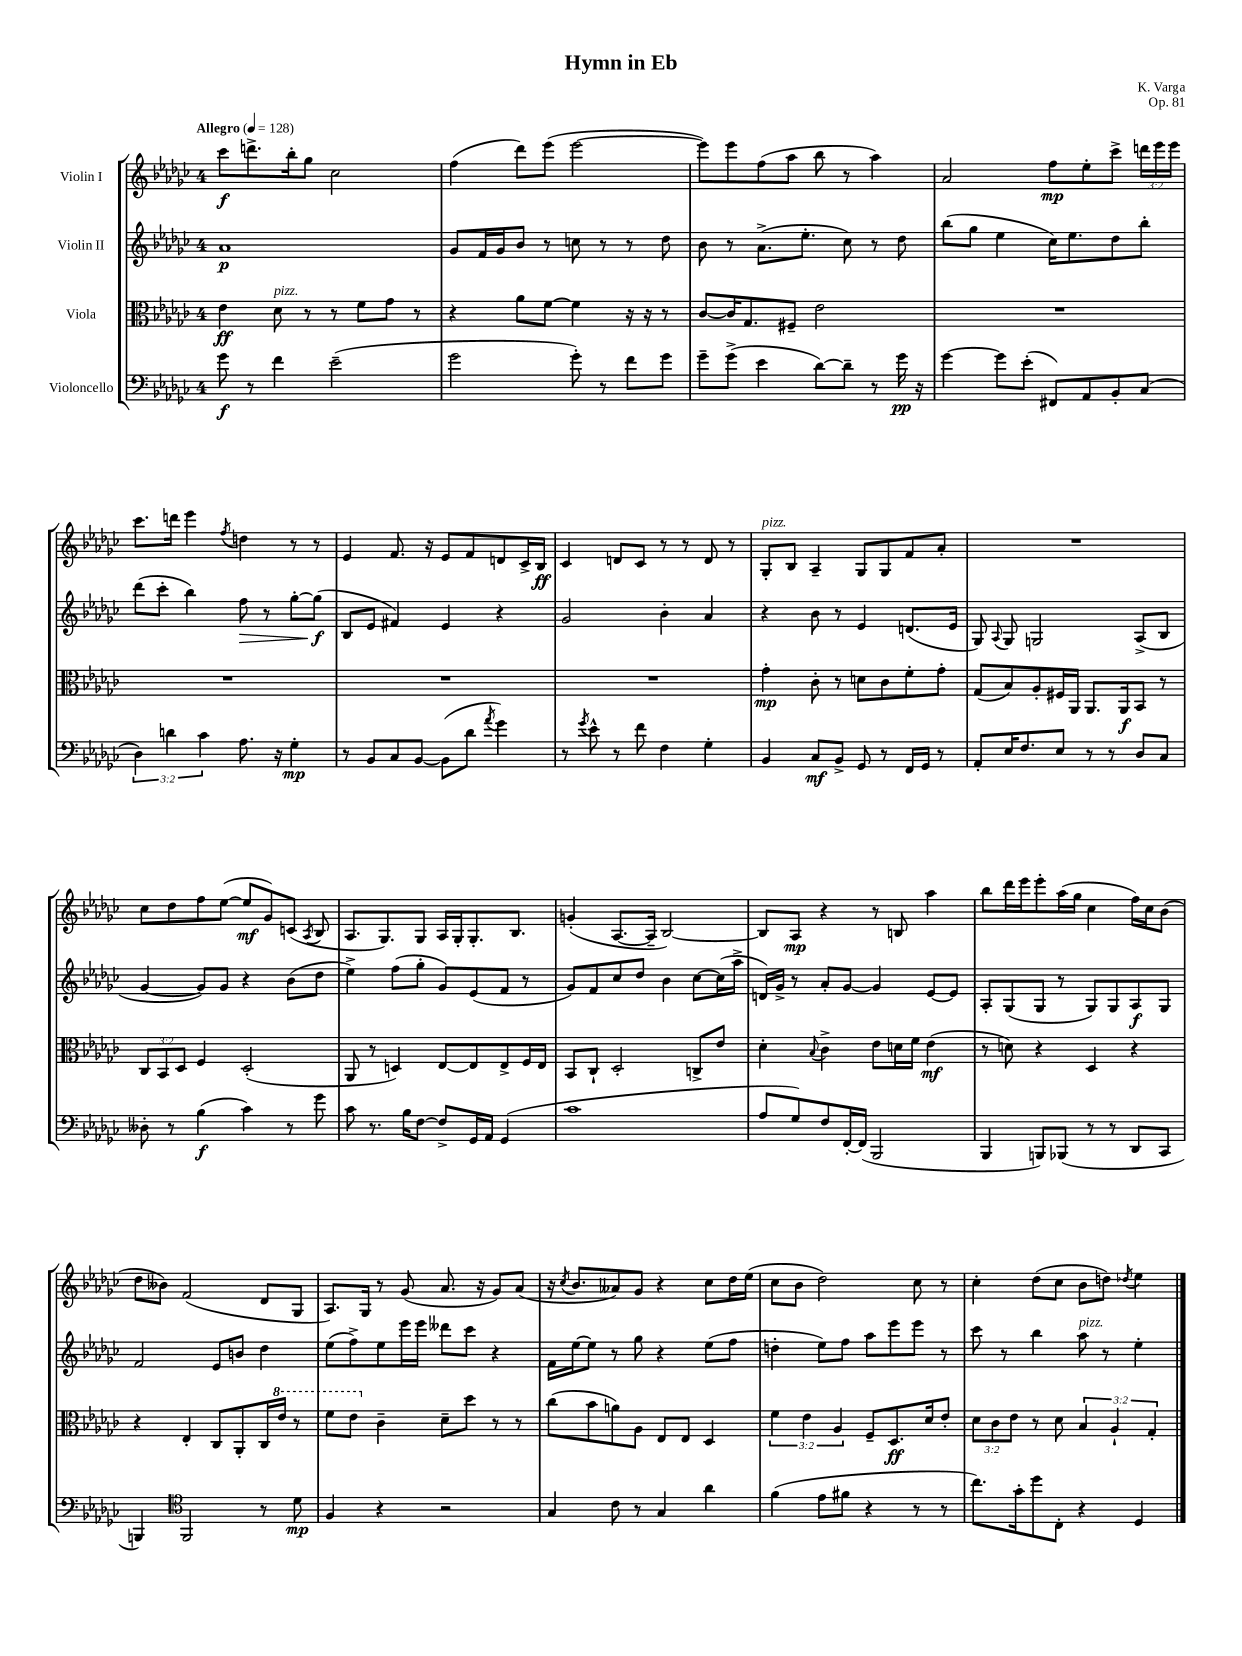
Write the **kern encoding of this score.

**kern	**kern	**kern	**kern
*staff4	*staff3	*staff2	*staff1
*clefF4	*clefC3	*clefG2	*clefG2
*k[b-e-a-d-g-c-]	*k[b-e-a-d-g-c-]	*k[b-e-a-d-g-c-]	*k[b-e-a-d-g-c-]
*M4/4	*M4/4	*M4/4	*M4/4
*MM128	*MM128	*MM128	*MM128
8g-	4e-	1a-	8ccc-
8r	.	.	8.ddd^
4f	8d-	.	.
.	.	.	16bb-'
.	8r	.	8gg-
(2e-~	8r	.	2cc-
.	8f	.	.
.	8g-	.	.
.	8r	.	.
=	=	=	=
2g-	4r	8g-	(4ff
.	.	16f	.
.	.	16g-	.
.	8a-	8b-	8ddd-)
.	[8f	8r	(8eee-
8g-')	4f]	8cc	[2eee-
8r	.	8r	.
8f	16r	8r	.
.	16r	.	.
8g-	8r	8dd-	.
=	=	=	=
8g-~	[8c-	8b-	8eee-])
(8g-^	16c-]	8r	8eee-
.	8.G-	.	.
4e-	.	(8.a-^	(8ff
.	8F#~	.	8aa-
.	.	8.ee-'	.
[8d-)	2e-	.	8bb-
8d-~]	.	8cc-)	8r
8r	.	8r	4aa-)
16g-	.	8dd-	.
16r	.	.	.
=	=	=	=
[4g-	1r	(8bb-	2a-
.	.	8gg-	.
8g-]	.	4ee-	.
(8e-'	.	.	.
8FF#)	.	16cc-)	8ff
.	.	8.ee-	.
8AA-	.	.	8ee-'
8BB-'	.	8dd-	8ccc-^
(8C-	.	8bb-'	24ddd
.	.	.	24eee-
.	.	.	24eee-
=	=	=	=
6D-)	1r	(8ddd-	8.ccc-
.	.	8ccc-'	.
6d	.	.	.
.	.	.	16ddd
.	.	4bb-)	4eee-
6c-	.	.	.
.	.	.	8qff
8.A-	.	8ff	4dd
.	.	8r	.
16r	.	.	.
4G-'	.	[8gg-'	8r
.	.	(8gg-]	8r
=	=	=	=
8r	1r	8B-	4e-
8BB-	.	8e-	.
8C-	.	4f#)	8.f
[8BB-	.	.	.
.	.	.	16r
(8BB-]	.	4e-	8e-
8d-	.	.	8f
8qa-	.	.	.
4g-)	.	4r	8d
.	.	.	16c-^
.	.	.	16B-
=	=	=	=
8r	1r	2g-	4c-
8qg-	.	.	.
8e-^^	.	.	.
8r	.	.	8d
8f	.	.	8c-
4F	.	4b-'	8r
.	.	.	8r
4G-'	.	4a-	8d
.	.	.	8r
=	=	=	=
4BB-	4g-'	4r	8G-'
.	.	.	8B-
8C-	8c-'	8b-	4A-~
8BB-^	8r	8r	.
8GG-	8d	4e-	8G-
8r	8c-	.	8G-
16FF	8f'	(8.d	8f
16GG-	.	.	.
8r	8g-'	.	8a-'
.	.	16e-	.
=	=	=	=
8AA-'	(8G-	8G-)	1r
.	.	8qqA-	.
16E-	8B-)	8G-	.
8.F	.	.	.
.	8A-'	2G	.
8E-	16F#	.	.
.	16AA-	.	.
8r	8.AA-	.	.
8r	.	.	.
.	16AA-	.	.
8D-	8BB-	(8A-^	.
8C-	8r	8B-	.
=	=	=	=
8D--'	12C-	[4g-	8cc-
.	12BB-	.	.
8r	.	.	8dd-
.	12D-	.	.
(4B-	4F	8g-])	8ff
.	.	8g-	([8ee-
4c-)	(2D-'	4r	8ee-]
.	.	.	8g-)
8r	.	(8b-	(8c
.	.	.	8qA-
8g-	.	8dd-	8B-
=	=	=	=
8c-	8AA-	4ee-^)	8.A-
8.r	8r	.	.
.	.	.	8.G-)
.	4D)	(8ff	.
16B-	.	.	.
[8F	.	8gg-'	8G-
8F^]	[8E-	8g-)	16A-
.	.	.	16G-'
16GG-	8E-]	(8e-	8.G-'
16AA-	.	.	.
(4GG-	8E-^	8f	.
.	.	.	8.B-
.	16F	8r	.
.	16E-	.	.
=	=	=	=
1c-	8BB-	8g-)	(4g'
.	8C-`	8f	.
.	2D-'	8cc-	[8.A-
.	.	8dd-	.
.	.	.	16A-~]
.	.	4b-	[2B-)
.	8C^	[8cc-	.
.	8e-	(16cc-]	.
.	.	16aa-^	.
=	=	=	=
8A-	4d-'	16d)	8B-]
.	.	16g-^	.
8G-)	.	8r	8A-
.	8qqB-	.	.
8F	4c-^	8a-'	4r
[16FF'	.	[8g-	.
(16FF]	.	.	.
2BBB-	8e-	4g-]	8r
.	16d	.	8B
.	16f	.	.
.	(4e-	[8e-	4aa-
.	.	8e-]	.
=	=	=	=
4BBB-	8r	8A-'	8bb-
.	8d)	(8G-	16ddd-
.	.	.	16eee-
8BBB)	4r	8G-	8eee-'
(8BBB-	.	8r	(16aa-
.	.	.	16gg-
8r	4D-	8G-)	4cc-
8r	.	8G-	.
8DD-	4r	8A-	16ff)
.	.	.	16cc-
8CC-	.	8G-	(8b-
=	=	=	=
4BBB)	4r	2f	8dd-
.	.	.	8b--)
*clefC4	*	*	*
2FF	4E-'	.	(2f
.	8C-	8e-	.
.	8AA-'	8b	.
8r	16C-	4dd-	8d-
.	16ee-	.	.
8d-	8r	.	8G-
=	=	=	=
4F	8ff	(8ee-	8.A-)
.	8ee-	8ff^)	.
.	.	.	16G-
4r	4c-~	8ee-	8r
.	.	16eee-	(8g-
.	.	16eee-	.
2r	8d-~	8ddd--	8.a-
.	8dd-	8ccc-	.
.	.	.	16r
.	8r	4r	8g-)
.	8r	.	(8a-
=	=	=	=
4G-	(8cc-	16f	16r
.	.	.	8qcc-
.	.	[16ee-	8.b-
.	8b-	8ee-]	.
8c-	8a)	8r	8a--)
8r	8A-	8gg-	8g-
4G-	8E-	4r	4r
.	8E-	.	.
4a-	4D-	(8ee-	8cc-
.	.	8ff	16dd-
.	.	.	(16ee-
=	=	=	=
(4f	6f	4dd'	8cc-
.	.	.	8b-
.	6e-	.	.
8e-	.	8ee-)	2dd-)
.	6A-	.	.
8f#	.	8ff	.
4r	8F~	8aa-	.
.	8.D-	8eee-	.
8r	.	8eee-	8cc-
.	16d-	.	.
8r	8e-'	8r	8r
=	=	=	=
8.cc-)	12d-	8ccc-	4cc-'
.	12c-	.	.
.	.	8r	.
.	12e-	.	.
16g-'	.	.	.
8dd-	8r	4bb-	(8dd-
8C-'	8d-	.	8cc-
4r	6B-	8aa-	8b-
.	.	8r	8dd)
.	6A-`	.	.
.	.	.	8qdd-
4D-	.	4ee-'	4ee-
.	6G-'	.	.
==	==	==	==
*-	*-	*-	*-
